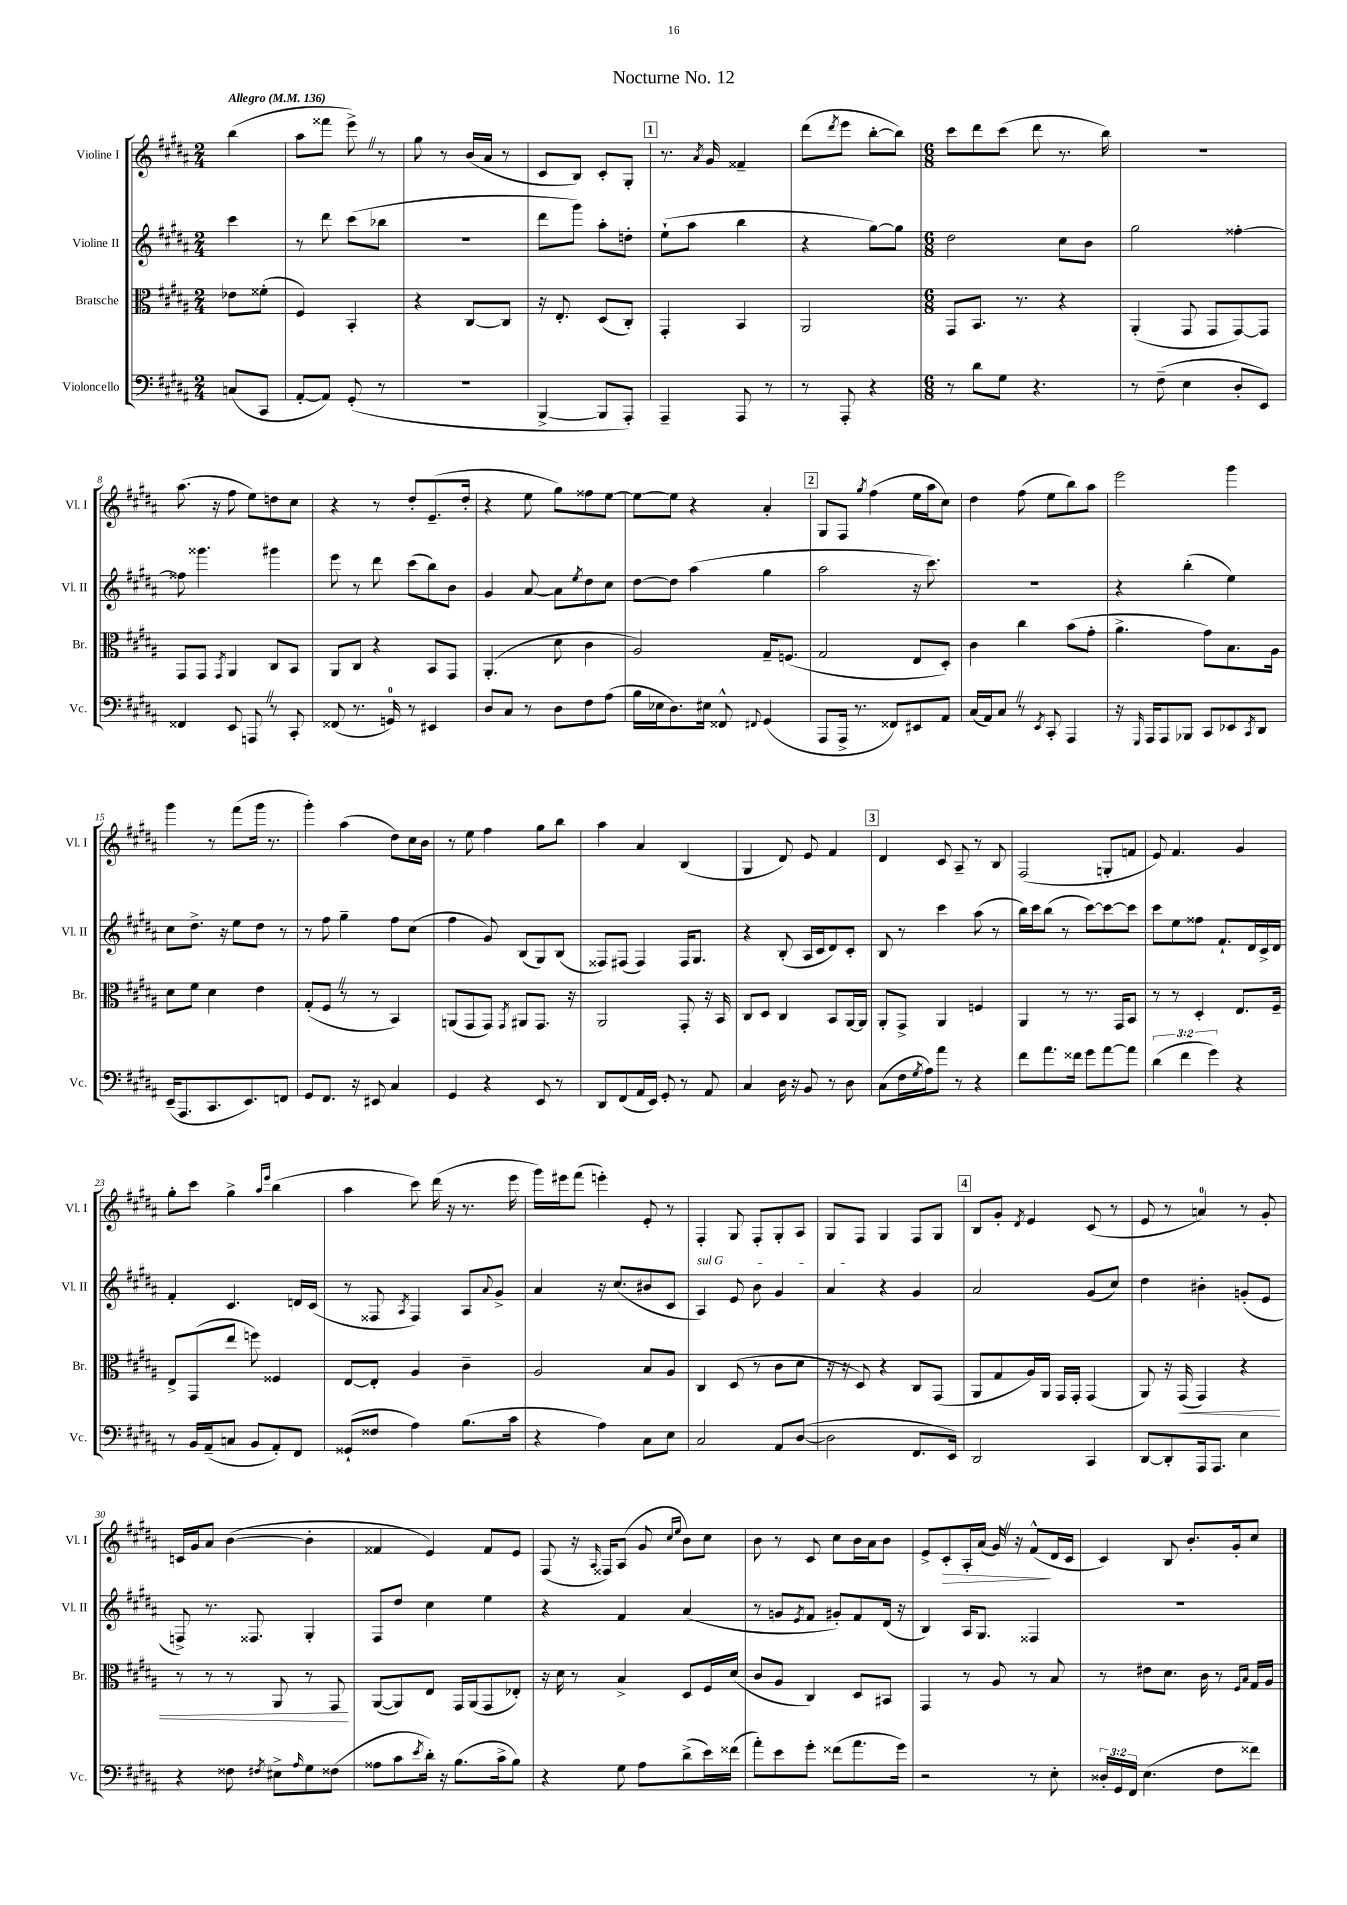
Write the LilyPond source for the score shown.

\header { title = "Nocturne No. 12" }
<<
\new StaffGroup <<
\new Staff = "s0" \with { instrumentName = "Violine I" shortInstrumentName = "Vl. I" } {
    \clef treble \key b \major \numericTimeSignature \time 2/4 \partial 4 \tempo "Allegro" 4 = 136
    b''4( |
    ais''8 fisis'''8 e'''8->) \once \override BreathingSign.text = \markup { \musicglyph "scripts.caesura.straight" } \breathe r8 |
    gis''8 r8 b'16( ais'16 r8 |
    cis'8 b8) cis'8-. gis8-. |
    \mark \markup { \box "1" } r8. \acciaccatura { ais'8 } gis'16 fisis'4-- |
    dis'''8( \acciaccatura { dis'''8 } e'''8 b''8~-. b''8) |
    \numericTimeSignature \time 6/8 cis'''8 dis'''8 cis'''8( dis'''8 r8. b''16) |
    R2. |
    ais''8.( r16 fis''8 e''8) d''8 cis''8 |
    r4 r8 dis''8-. e'8.--( dis''16-. |
    r4 e''8 gis''8) fisis''8 e''8~ |
    e''8~ e''8 r4 ais'4-. |
    \mark \markup { \box "2" } gis8 fis8 \acciaccatura { gis''8 } fis''4( e''16 ais''16 cis''8) |
    dis''4 fis''8( e''8 b''8) ais''8 |
    e'''2 gis'''4 |
    gis'''4 r8 fis'''8( gis'''16 r8. |
    gis'''4-.) ais''4( dis''8) cis''16 b'16 |
    r8 e''8 fis''4 gis''8 b''8 |
    ais''4 ais'4 b4( |
    gis4 dis'8) e'8 fis'4 |
    \mark \markup { \box "3" } dis'4 cis'8 ais8-- r8 b8 |
    fis2( g8-. f'8 |
    e'8) fis'4. gis'4 |
    gis''8-. cis'''8 gis''4-> \grace { ais''16 e'''16 } b''4( |
    ais''4 cis'''8) dis'''16( r16 r8. e'''16 |
    gis'''16) eis'''16 fis'''8( e'''4-.) e'8-. r8 |
    fis4-. gis8 fis8-. gis8-. ais8 |
    gis8 fis8 gis4 fis8 gis8 |
    \mark \markup { \box "4" } b8 gis'8-. \acciaccatura { dis'8 } e'4 cis'8( r8 |
    e'8 r8 a'4-0) r8 gis'8-. |
    c'16 gis'16 ais'8 b'4~( b'4-. |
    fisis'4 e'4) fisis'8 e'8 |
    fis8( r16 \grace { ais16 } fisis16) ais8( gis'8 \grace { cis''16 e''16 } b'8) cis''8 |
    b'8 r8 cis'8 cis''8 b'16 ais'16 b'8 |
    e'8-> cis'8-.\> ais16-. ais'16( gis'16) \once \override BreathingSign.text = \markup { \musicglyph "scripts.caesura.straight" } \breathe r16 fis'8-^\!( dis'16 cis'16 |
    cis'4) b8 b'8.-. gis'16-. cis''8 \bar "|." |
}
\new Staff = "s1" \with { instrumentName = "Violine II" shortInstrumentName = "Vl. II" } {
    \clef treble \key b \major \numericTimeSignature \time 2/4 \partial 4
    cis'''4 |
    r8 dis'''8 cis'''8( bes''8 |
    R2 |
    dis'''8 gis'''8) ais''8-. d''8-. |
    \mark \markup { \box "1" } e''8-!( ais''8 b''4 |
    r4 gis''8~) gis''8 |
    \numericTimeSignature \time 6/8 dis''2 cis''8 b'8 |
    gis''2 fisis''4~-. |
    fisis''8 gisis'''4. gis'''4 |
    e'''8 r8 dis'''8 cis'''8( b''8) b'8 |
    gis'4 ais'8~ ais'8 \acciaccatura { e''8 } dis''8 cis''8 |
    dis''8~ dis''8 ais''4( gis''4 |
    \mark \markup { \box "2" } ais''2 r16 cis'''8.) |
    R2. |
    r4 b''4-.( e''4) |
    cis''8 dis''8.-> r16 e''8 dis''8 r8 |
    r8 fis''8 gis''4-- fis''8 cis''8( |
    fis''4 gis'8) b8( gis8) b8( |
    fisis8) fis8( fis4) fis16 gis8. |
    r4 b8-.( ais16 cis'16 dis'8) cis'8-. |
    \mark \markup { \box "3" } b8 r8 cis'''4 ais''8( r8 |
    b''16) cis'''16 b''8( r8 cis'''8~) cis'''8~ cis'''8 |
    cis'''8 e''8 fisis''8 fis'8.-! dis'16 cis'16-> dis'16 |
    fis'4-. cis'4. d'16 cis'16( |
    r8 fisis8 \acciaccatura { ais8 } fisis4) ais8 \appoggiatura { ais'8 } gis'8-> |
    ais'4 r16 cis''8.( bis'8 cis'8 |
    \once \override TextSpanner.bound-details.left.text = \markup { \italic "sul G" } ais4\startTextSpan) e'8 b'8 gis'4 |
    ais'4\stopTextSpan r4 gis'4 |
    \mark \markup { \box "4" } ais'2 gis'8( cis''8) |
    dis''4 bis'4-. g'8-.( e'8 |
    f8->) r8. fisis8. gis4-. |
    fis8 dis''8 cis''4 e''4 |
    r4 fis'4 ais'4( |
    r8 g'8 \acciaccatura { e'8 } fis'8 gis'8-.) fis'8 dis'16( r16 |
    b4) ais16 gis8. fisis4 |
    R2. \bar "|." |
}
\new Staff = "s2" \with { instrumentName = "Bratsche" shortInstrumentName = "Br." } {
    \clef alto \key b \major \numericTimeSignature \time 2/4 \partial 4
    ees'8 fisis'8-.( |
    fis4) b,4-. |
    r4 cis8~ cis8 |
    r16 e8.-. dis8( cis8-.) |
    \mark \markup { \box "1" } gis,4-. b,4 |
    ais,2 |
    \numericTimeSignature \time 6/8 gis,8 b,8. r8. r4 |
    ais,4-.( gis,8 gis,8 gis,8~) gis,8 |
    gis,8 gis,8 \acciaccatura { gis,8 } ais,4 cis8 b,8 |
    ais,8 cis8 r4 b,8 gis,8 |
    ais,4.-.( dis'8 cis'4 |
    ais2) gis16-- f8.( |
    \mark \markup { \box "2" } gis2 e8 dis8-.) |
    cis'4 cis''4 b'8( gis'8-. |
    ais'4.-> gis'8) b8. ais16 |
    dis'8 fis'8 dis'4 e'4 |
    gis8-.( fis8 \once \override BreathingSign.text = \markup { \musicglyph "scripts.caesura.straight" } \breathe r8 r8 b,4) |
    a,8( gis,8 gis,8) \acciaccatura { gis,8 } ais,8 gis,8. r16 |
    ais,2 gis,8-. r16 b,16 |
    cis8 dis8 cis4 b,8 ais,16~ ais,16 |
    \mark \markup { \box "3" } ais,8-. gis,8-> ais,4 f4 |
    ais,4 r8 r8. gis,16 b,8 |
    r8 r8 dis4-. e8. fis16-- |
    e8-> gis,8( e''8 f''8) fisis4 |
    e8~ e8-. ais4 cis'4-- |
    ais2 b8 ais8 |
    cis4 dis8( r8 cis'8 dis'8 |
    r16 r16 dis8) r4 cis8 gis,8( |
    \mark \markup { \box "4" } ais,8 gis8 ais16) ais,16 gis,16 gis,16-. gis,4( |
    ais,8) r16 gis,16\<( gis,4) r4 |
    r8 r8 r8 ais,8 r8 gis,8\! |
    ais,8~( ais,8) e8 gis,16 ais,16( gis,8 ees8-.) |
    r16 dis'16 r8 b4-> dis8 fis16 dis'16( |
    cis'8 ais8 cis4) dis8 bis,8 |
    gis,4 r8 ais8 r8 b8 |
    r8 eis'8 dis'8. cis'16 r8 \grace { fis16 b16 } gis16 ais16 \bar "|." |
}
\new Staff = "s3" \with { instrumentName = "Violoncello" shortInstrumentName = "Vc." } {
    \clef bass \key b \major \numericTimeSignature \time 2/4 \override Staff.TupletNumber.text = #tuplet-number::calc-fraction-text \partial 4
    c8( cis,8 |
    ais,8~-. ais,8) gis,8-.( r8 |
    r2 |
    b,,4~-> b,,8 ais,,8-.) |
    \mark \markup { \box "1" } ais,,4-- ais,,8 r8 |
    r8 ais,,8-. r4 |
    \numericTimeSignature \time 6/8 r8 dis'8 gis8 r4. |
    r8 fis8--( e4 dis8-. e,8) |
    fisis,4 e,8 a,,8 \once \override BreathingSign.text = \markup { \musicglyph "scripts.caesura.straight" } \breathe r8 cis,8-. |
    fisis,8( r8. g,16-0) r8 eis,4 |
    dis8 cis8 r8 dis8 fis8 ais8( |
    b16 ees16 dis8.) eis16 fisis,8-^ \appoggiatura { fis,8 } gis,4( |
    \mark \markup { \box "2" } ais,,8 ais,,16-> r8. fisis,8) eis,8 ais,8 |
    cis16( ais,16) cis8 \once \override BreathingSign.text = \markup { \musicglyph "scripts.caesura.straight" } \breathe r8 \acciaccatura { e,8 } cis,8-. ais,,4 |
    r16 \grace { gis,,16 } ais,,16 ais,,8 bes,,8 cis,8 ees,8 \acciaccatura { cis,8 } dis,8 |
    e,16--( ais,,8. cis,8. e,8.) f,8 |
    gis,8 fis,8. r16 eis,8 cis4 |
    gis,4 r4 e,8 r8 |
    dis,8 fis,8( ais,16 e,16) gis,8-. r8 ais,8 |
    cis4 dis16 r16 b,8 r8 dis8 |
    \mark \markup { \box "3" } cis8( fis16 \acciaccatura { gis8 } ais16) ais'8 r8 r4 |
    fis'8 ais'8. fisis'16 gis'8 ais'8~ ais'8 |
    \tuplet 3/2 { dis'4( fis'4 gis'4) } r4 |
    r8 b,16 ais,16--( c8 b,8 ais,8-.) fis,8 |
    gisis,8-!( fisis8 ais4) b8.( cis'16 |
    r4 ais4) cis8 e8 |
    cis2 ais,8 dis8~( |
    dis2 fis,8. e,16) |
    \mark \markup { \box "4" } dis,2 cis,4 |
    dis,8~ dis,8-. ais,,16 ais,,8. e4 |
    r4 fisis8 \acciaccatura { fis8 } eis8-> \grace { ais16 } gis8 fisis8( |
    aisis8 cis'8 \acciaccatura { e'8 } dis'16-.) r16 b8.( cis'16-> b8) |
    r4 gis8 ais8 dis'8->( e'16) fisis'16( |
    ais'8-.) e'8 gis'8-. fisis'8( ais'8. gis'16) |
    r2 r8 e8-. |
    \tuplet 3/2 { disis16-. gis,16 fis,16 } e4.( fis8 fisis'8) \bar "|." |
}
>>
>>
